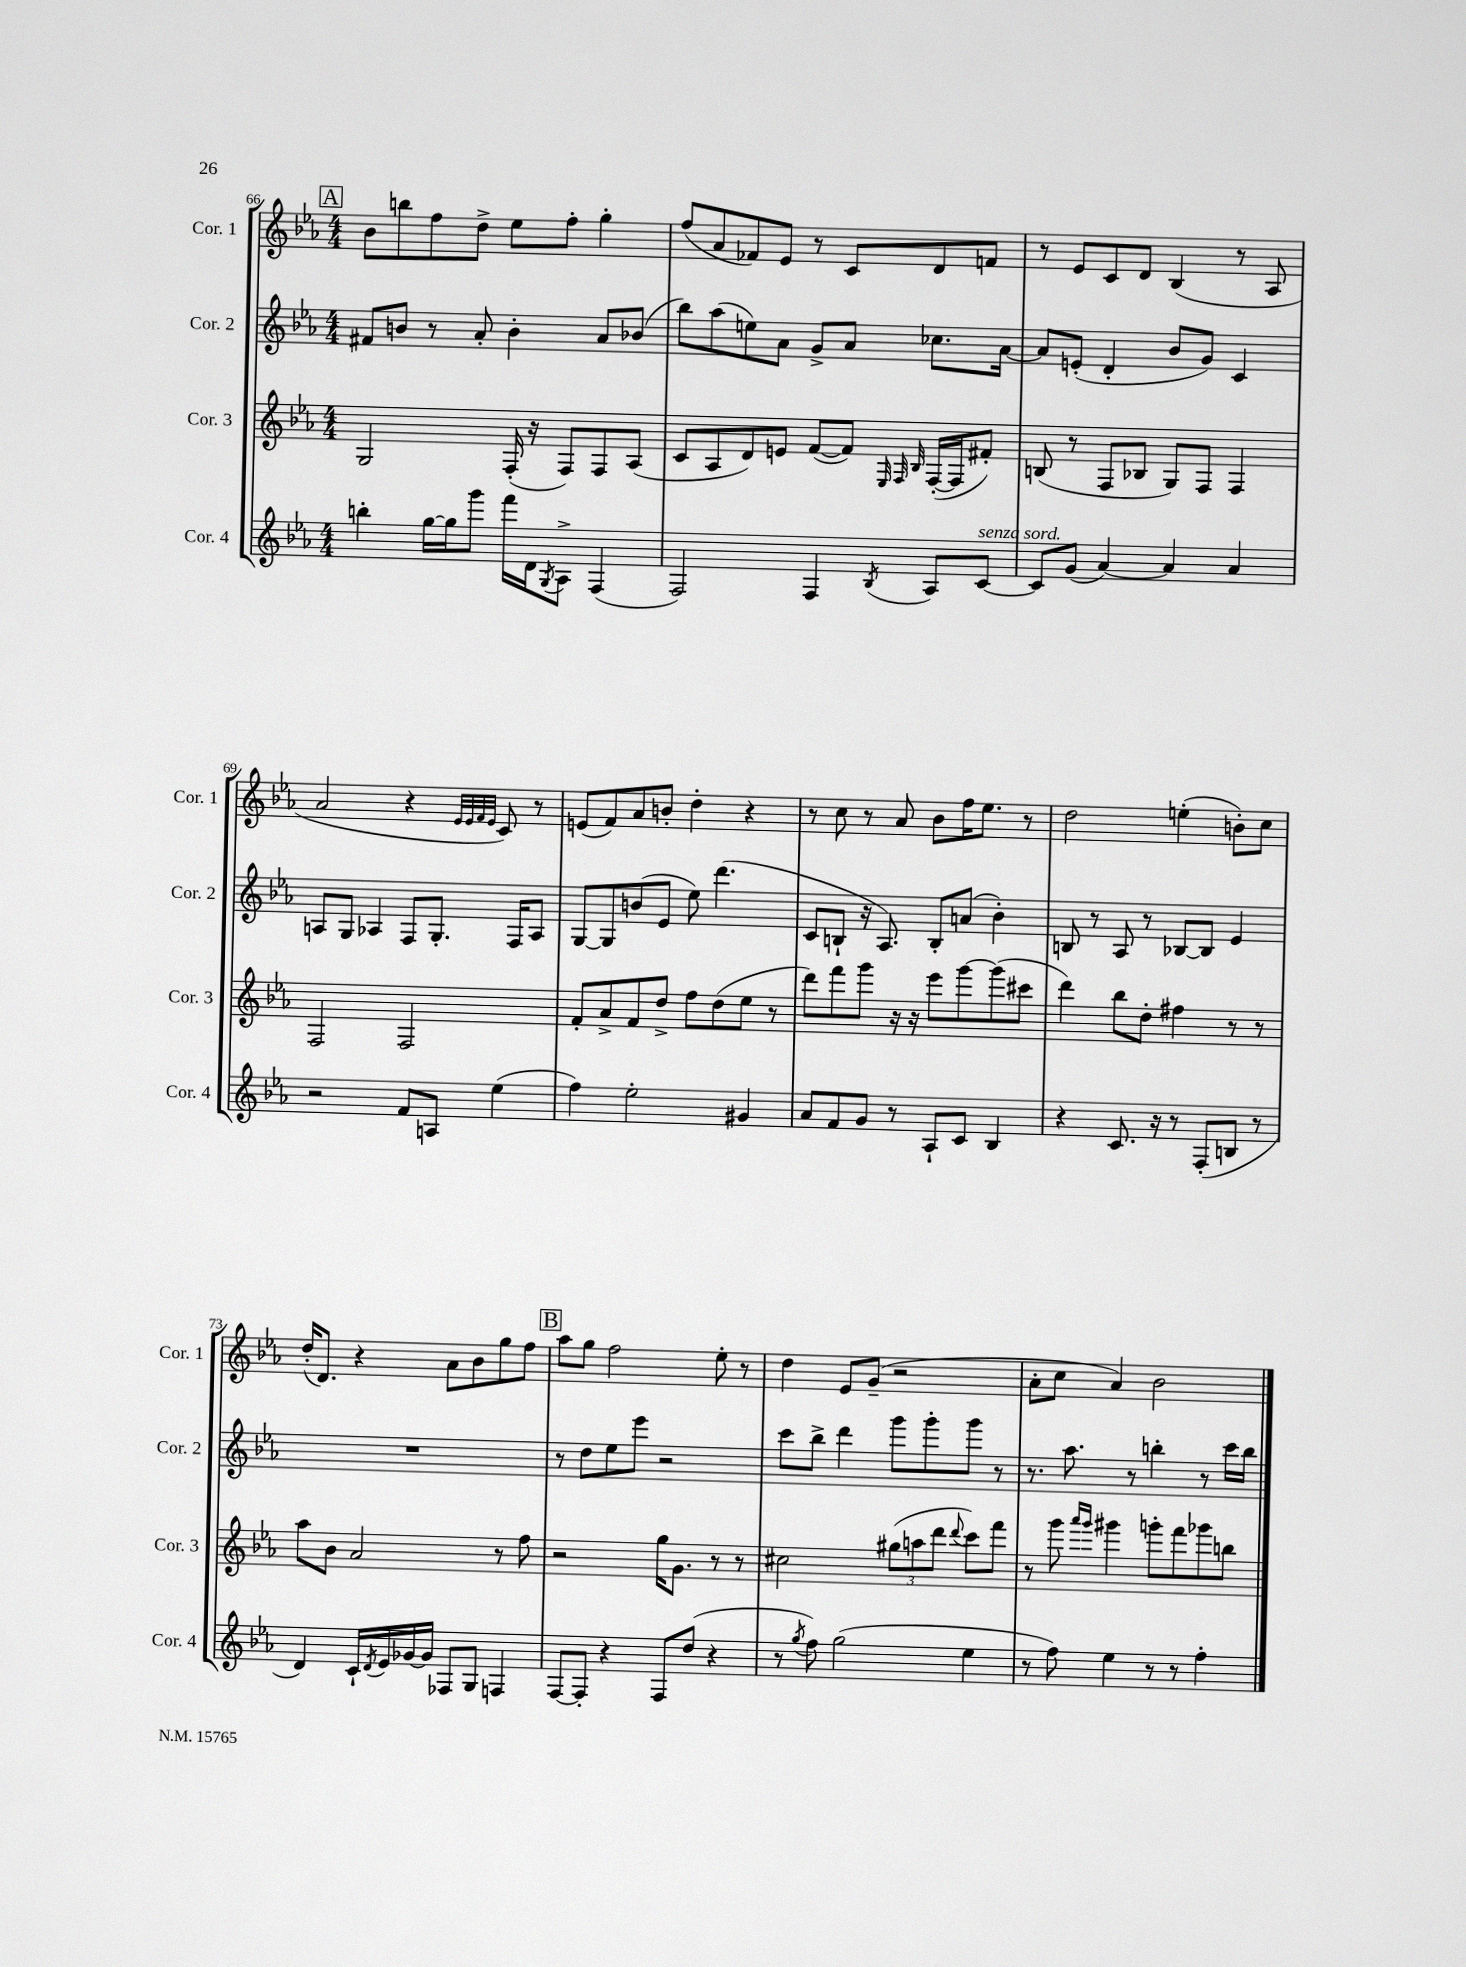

**kern	**kern	**kern	**kern
*staff4	*staff3	*staff2	*staff1
*clefG2	*clefG2	*clefG2	*clefG2
*k[b-e-a-]	*k[b-e-a-]	*k[b-e-a-]	*k[b-e-a-]
*M4/4	*M4/4	*M4/4	*M4/4
4bb'	2G	8f#	8b-
.	.	8b	8bb
[16gg	.	8r	8ff
16gg]	.	.	.
8ggg	.	8a-'	8dd^
16fff	(16F'	4b'	8ee-
16d	16r	.	.
8qG	.	.	.
8A-^	8F)	.	8ff'
(4F	8F	8a-	4gg'
.	(8A-	(8b-	.
=	=	=	=
2F)	8c	8bb-)	(8ff
.	8A-	(8aa-	8a-
.	8d)	8ee)	8f-)
.	8e	8a-	8e-
4F	([8f	8g^	8r
.	8f])	8a-	8c
.	32qqE-	.	.
.	32qqF	.	.
8qB-	32qqB-	.	.
8A-	([16F'	8.cc-	8d
.	16F]	.	.
[8c	8f#')	.	8f
.	.	[16a-	.
=	=	=	=
8c]	(8B	8a-]	8r
(8g	8r	(8e'	8e-
[4a-)	8F	4d'	8c
.	8B-	.	8d
4a-]	8G)	8b-	(4B-
.	8F	8g)	.
4a-	4F	4c	8r
.	.	.	8A-
=	=	=	=
2r	2F	8A	2a-
.	.	8G	.
.	.	4A-	.
8f	2F	8F	4r
8A	.	8.G'	.
.	.	.	32qqe-
.	.	.	32qqe-
.	.	.	32qqf
.	.	.	32qqe-
(4ee-	.	.	8c)
.	.	16F	.
.	.	8A-	8r
=	=	=	=
4ff)	8f'	[8G	(8e
.	8a-^	8G]	8f)
2ee-'	8f	(8b	8a-
.	8dd^	8e-	8b'
.	8ff	8ee-)	4dd'
.	(8dd	(4.ddd	.
4g#	8ee-	.	4r
.	8r	.	.
=	=	=	=
8a-	8ddd)	8c	8r
8f	8fff	8B`	8cc
8g	8ggg	16r	8r
.	.	8.A-)	.
8r	16r	.	8a-
.	16r	.	.
8A-`	8eee-	8B'	8b-
8c	[8ggg	(8a	16ff
.	.	.	8.ee-
4B-	(8ggg]	4b-')	.
.	8ccc#	.	8r
=	=	=	=
4r	4ddd)	8B	2dd
.	.	8r	.
8.c	8bb-	8A-	.
.	8dd'	8r	.
16r	.	.	.
8r	4ff#	[8B-	(4ee'
(8F'	.	8B-]	.
8B	8r	4e-	8b')
8r	8r	.	8cc
=	=	=	=
4d)	8aa-	1r	(16dd'
.	.	.	8.d)
.	8b-	.	.
16c`	2a-	.	4r
8qd	.	.	.
16e-	.	.	.
[16g-	.	.	.
16g-]	.	.	.
8F-	.	.	8a-
8G	.	.	8b-
4F	8r	.	8gg
.	8ff	.	8ff
=	=	=	=
[8F	2r	8r	8aa-
8F']	.	8dd	8gg
4r	.	8ee-	2ff
.	.	8eee-	.
8F	16gg	2r	.
.	8.g	.	.
(8dd	.	.	.
4r	8r	.	8ee-'
.	8r	.	8r
=	=	=	=
8r	2cc#	8ccc	4dd
8qgg	.	.	.
8ff)	.	8bb-^	.
(2gg	.	4ddd	8e-
.	.	.	(8g~
.	(12gg#	8ggg	2r
.	12aa	.	.
.	.	8ggg'	.
.	12ddd	.	.
.	8qqddd	.	.
4ee-	8ccc)	8ggg	.
.	8fff	8r	.
=	=	=	=
8r	8r	8.r	8a-'
8ff)	8ggg	.	8cc
.	.	8.aa-	.
.	16qqaaa-	.	.
.	16qqggg	.	.
4ee-	4ggg#	.	4a-)
.	.	8r	.
8r	8ggg'	4bb'	2b-
8r	8fff	.	.
4ff'	8ggg-	8r	.
.	8bb	16ccc	.
.	.	16bb	.
==	==	==	==
*-	*-	*-	*-
